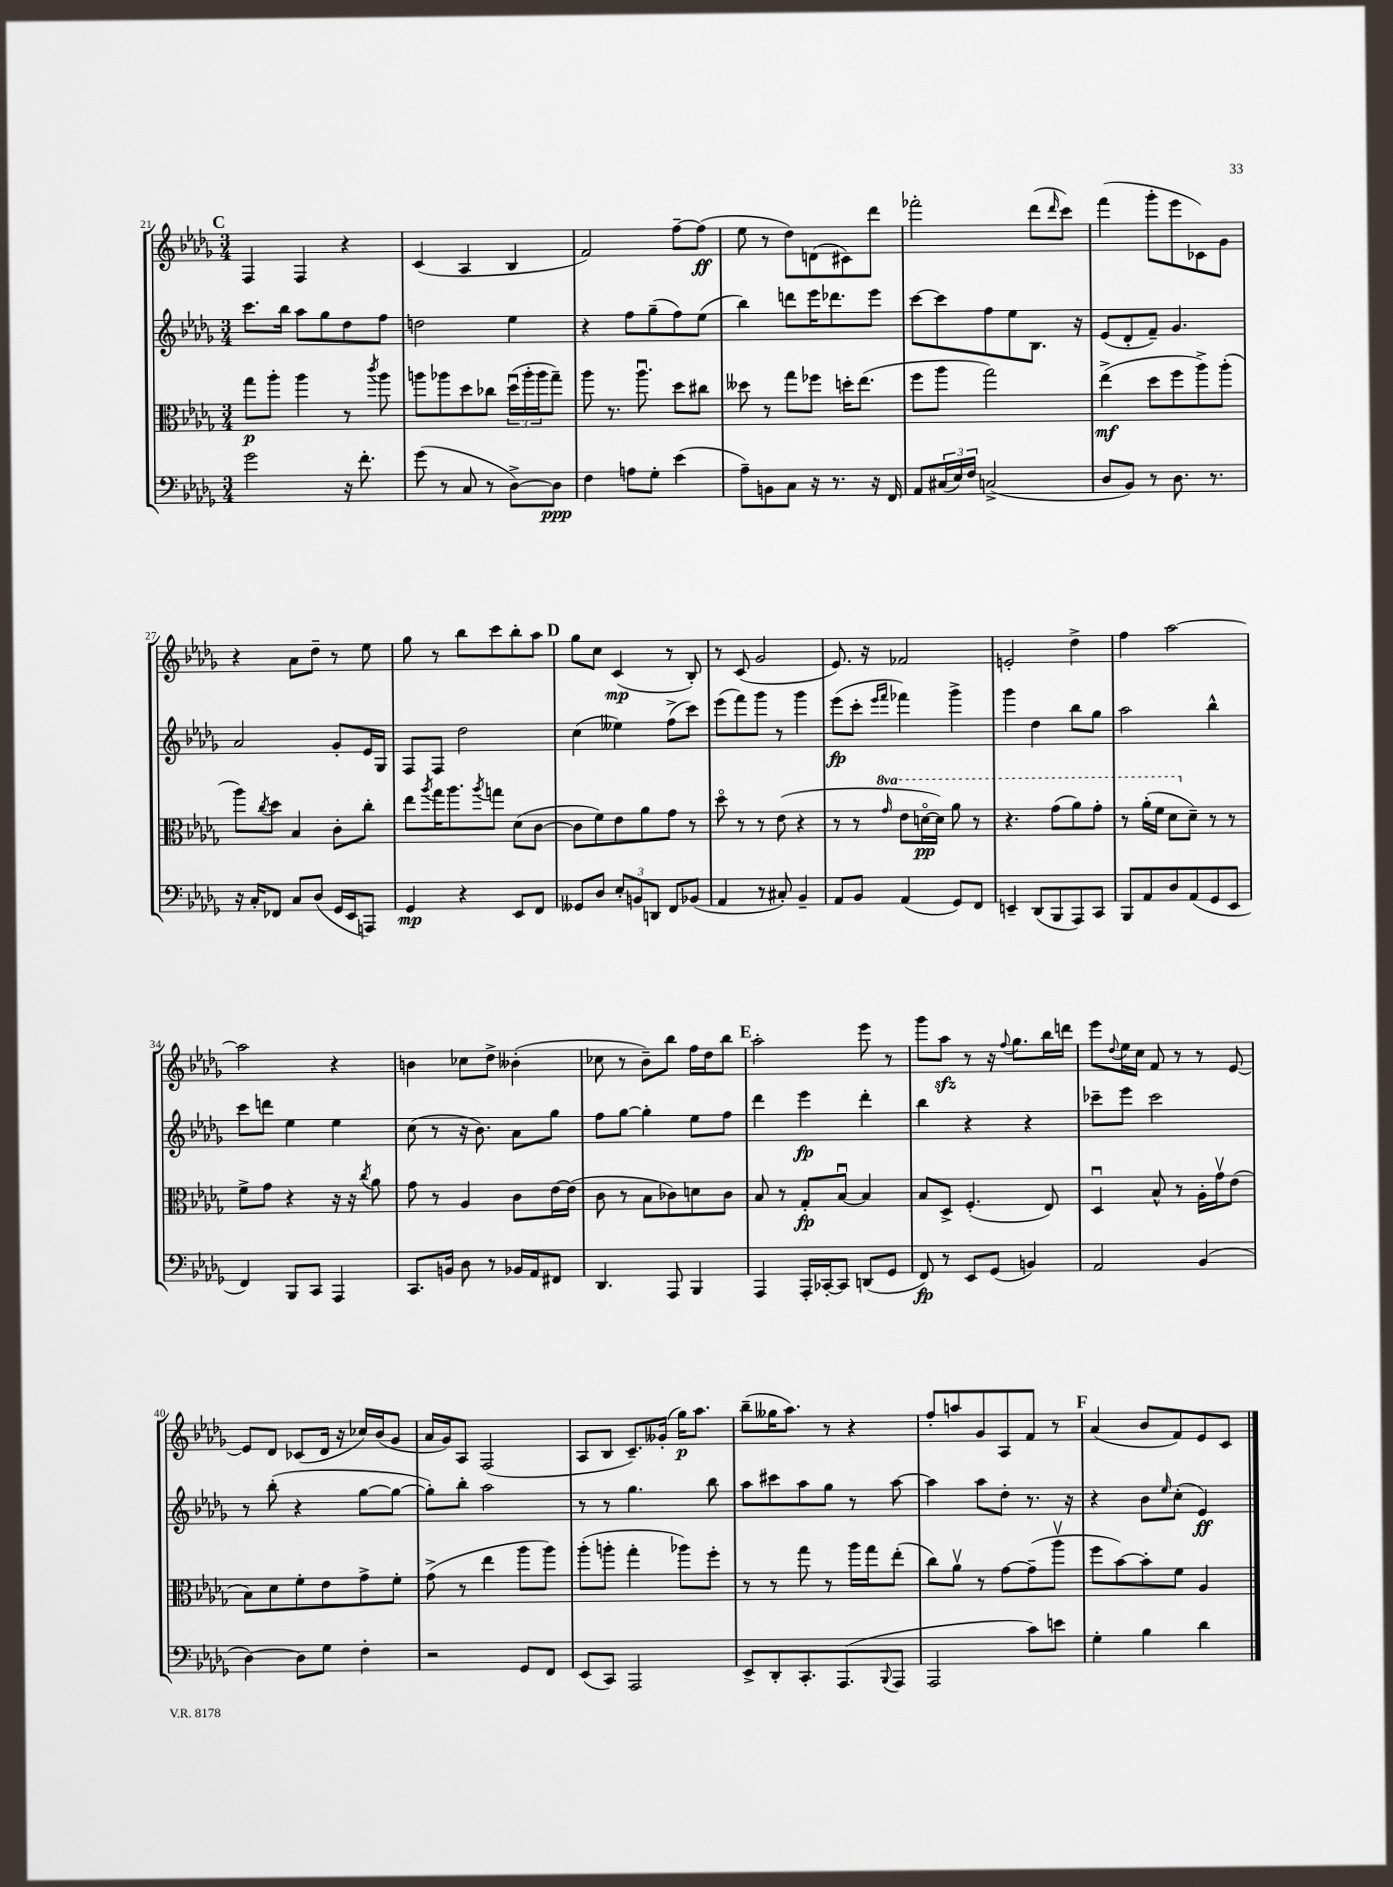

**kern	**kern	**kern	**kern
*staff4	*staff3	*staff2	*staff1
*clefF4	*clefC3	*clefG2	*clefG2
*k[b-e-a-d-g-]	*k[b-e-a-d-g-]	*k[b-e-a-d-g-]	*k[b-e-a-d-g-]
*M3/4	*M3/4	*M3/4	*M3/4
2g-\	8gg-\L	8.ccc\L	4F/
.	8aa-'\J	.	.
.	.	16bb-\Jk	.
.	4aa-\	8aa-\L	4F/
.	.	8gg-\	.
16r	8r	8dd-\	4r
8.f'\	.	.	.
.	8qccc/	.	.
.	8aa-\	8ff\J	.
=	=	=	=
(8g-\	8aa\L	2dd\	(4c/
8r	8aa-\	.	.
8C/	8dd-\	.	4A-/
8r	8cc-\J	.	.
[8D-^\L)	(24dd-u\LL	4ee-\	4B-/
.	24aa-'\	.	.
.	24aa-\J	.	.
8D-\]J	8gg-~\J)	.	.
=	=	=	=
4F\	8aa-\	4r	2f/)
.	8.r	.	.
8A\L	.	8ff\L	.
.	8.aa-u\	.	.
8G-'\J	.	(8gg-~\	.
(4e-\	8dd-\L	8ff\)	[8ff~\L
.	8cc#\J	(8ee-\J	(8ff\]J
=	=	=	=
8A-~\L)	8dd--\	4bb-\)	8ee-\
8BB\	8r	.	8r
8C\J	8gg-\L	8ddd\L	8dd-\L)
16r	8ff-\J	16eee-\K	(8d\
8.r	.	8.ddd-\	.
.	16dd'\LK	.	8c#\)
.	(8.ee-\J	.	.
16r	.	8eee-\J	8ddd-\J
16FF/	.	.	.
=	=	=	=
8AA-/L	8ff\L	[8ccc\L	2fff-'\
(24C#/L	8aa-\J	8ccc\]	.
24E-/)	.	.	.
24F/JJ	.	.	.
(2C^/	2gg-\)	8ff\	.
.	.	8ee-\	.
.	.	8.B-\J	(8ddd-\L
.	.	.	16qqddd-/
.	.	.	8ccc\J)
.	.	16r	.
=	=	=	=
8D-/L	(4ee-^\	(8e-/L	(4fff\
8BB-/J)	.	8d-'/	.
8r	8dd-\L	8f~/J)	8ggg-'\L
8.D-\	8ff\	4.g-/	8eee-\
.	8aa-^\)	.	8c-\)
8.r	.	.	.
.	(8aa-'\J	.	8g-\J
=	=	=	=
16r	8aa-\L)	2a-/	4r
16C'/LK	.	.	.
.	8qcc/	.	.
8FF-/J	8dd-\J	.	.
8C/L	4B-/	.	8a-\L
(8D-/J	.	.	8dd-~\J
16GG-/LL	8c'\L	8g-'/L	8r
16EE-/J	.	.	.
8AAA/J)	8cc'\J	16e-/L	8ee-\
.	.	16G-/JJ	.
=	=	=	=
4GG-/	8ee-\L	8F/L	8gg-\
.	8qaa-/	.	.
.	16gg-\K	8F/J	8r
.	8.aa-\	.	.
4r	.	2dd-\	8bb-\L
.	8qaa-/	.	.
.	8gg\J	.	8ccc\
8EE-/L	(8d-\L	.	8bb-'\
8FF/J	[8c\J	.	8aa-\J
=	=	=	=
8GG--/L	8c\]L	(4cc\	8gg-\L
8D-/J	8f\)	.	8cc\J
12E-'/L	8e-\	4ee--\)	(4c/
12BB/	.	.	.
.	8a-\	.	.
12DD/J	.	.	.
8FF/L	8g-\J	(8ff^\L	8r
(8BB-/J	8r	8ccc\J)	8B-'/)
=	=	=	=
4AA-/	8dd-o\	(8eee-\L	8r
.	8r	8fff\)	(8c/
8r	8r	8ggg-\J	2g-/
8C#'/)	(8e-\	8r	.
4BB-~/	4r	4ggg-\	.
=	=	=	=
8AA-/L	8r	(8eee-\L	8.e-/)
8BB-/J	8r	8ccc'\J	.
.	.	.	16r
.	.	16qqeee-/LL	.
.	16qqgg-/	16qqfff/JJ	.
(4AA-/	8ee-\L	4fff-\)	2f-/
.	[16ddo\L	.	.
.	16dd\]JJ)	.	.
8GG-/L)	8aa-\	4ggg-^\	.
8FF/J	8r	.	.
=	=	=	=
4EE~/	4.r	4ggg-\	2e'/
(8DD-/L	.	4dd-\	.
8BBB-/	(8gg-\L	.	.
8AAA-/)	8aa-\)	8bb-\L	4dd-^\
8CC/J	8gg-'\J	8gg-\J	.
=	=	=	=
8BBB-/L	8r	2aa-\	4ff\
8AA-/	(16aa-'\LL	.	.
.	16ff\JJ	.	.
8D-/	8dd-\L	.	[2aa-\
(8AA-/	8d-~\J)	.	.
8GG-/	8r	4bb-^^\	.
8EE-/J	8r	.	.
=	=	=	=
4FF/)	8f^\L	8ccc\L	2aa-\]
.	8g-\J	8ddd\J	.
8BBB-/L	4r	4ee-\	.
8CC/J	.	.	.
4AAA-/	16r	4ee-\	4r
.	16r	.	.
.	8qcc/	.	.
.	8a-\	.	.
=	=	=	=
8.CC/L	8g-\	(8cc\	4b\
.	8r	8r	.
16BB/Jk	.	.	.
8D-\	4A-/	16r	8cc-\L
.	.	8.b-\)	.
8r	.	.	8dd-^\J
16BB-/LL	8c\L	8a-\L	(4b--'\
16AA-/J	.	.	.
8FF#/J	[16e-\L	8gg-\J	.
.	(16e-\]JJ	.	.
=	=	=	=
4.DD-/	8c\	8ff\L	8cc-\
.	8r	[8gg-\J	8r
.	8B-\L	4gg-'\]	8b-~\L)
8AAA-/	8c-\)	.	8bb-\J
4BBB-/	8d\	8ee-\L	16ff\LL
.	.	.	16dd-\J
.	8c-\J	8ff\J	8bb-\J
=	=	=	=
4AAA-/	8B-/	4ddd-\	2aa-'\
.	8r	.	.
16AAA-'/LL	8G-'/L	4eee-\	.
[16CC-'/J	.	.	.
8CC-/]J	[8B-u/J	.	.
(8DD/L	4B-/]	4ddd-'\	8eee-\
8GG-/J	.	.	8r
=	=	=	=
8FF/)	8B-/L	4bb-\	8ggg-\L
8r	8D-^/J	.	8aa-\J
8EE-/L	(4.F'/	4r	8r
(8GG-/J	.	.	16r
.	.	.	8qqff/
.	.	.	8.gg-\L
4BB/)	.	4r	.
.	8E-/)	.	16bb-\L
.	.	.	16ddd\JJ
=	=	=	=
2AA-/	4D-u/	8ccc-~\L	8eee-\L
.	.	.	8qqdd-/
.	.	8eee-\J	16ee-\L
.	.	.	16cc\JJ
.	8B-^^/	2ccc-\	8f/
.	8r	.	8r
(4BB-/	16A-'\LL	.	8r
.	16g-v\J	.	.
.	(8e-\J	.	[8e-/
=	=	=	=
[4D-\)	8B-\L)	8r	8e-/]L
.	8d-\	(8bb-'\	8d-/J
8D-\]L	8f'\	4r	(8c-/L
8G-\J	8e-\	.	16d-/Jk
.	.	.	16r
4F'\	8g-^\	[8gg-\L	16cc-/LL)
.	.	.	(16b-/J
.	8f'\J	8gg-\_J	8g-/J
=	=	=	=
2r	(8g-^\	8gg-'\]L)	16a-/LL
.	.	.	16g-/J)
.	8r	8bb-'\J	8A-/J
.	4ee-\	2aa-\	(2F/
8GG-/L	8aa-\L	.	.
8FF/J	8aa-\J)	.	.
=	=	=	=
(8EE-/L	(8aa-'\L	8r	8A-/L
8CC/J)	8aa'\J	8r	8B-/J
2AAA-/	4gg-'\	4.gg-\	8.c~/L)
.	.	.	(16g--'/Jk
.	8aa-\L)	.	16gg-\LK)
.	.	.	8.aa-\J
.	8ff'\J	8bb-\	.
=	=	=	=
8EE-^/L	8r	8aa-\L	(8bb-~\L
8DD-'/	8r	8ccc#\	16gg--\K
.	.	.	8.aa-\J)
8.CC'/	8gg-\	8aa-\	.
.	8r	8gg-\J	8r
(8.AAA-/	.	.	.
.	16aa-\LL	8r	4r
.	16gg-\J	.	.
8qqBBB-/	.	.	.
8AAA-/J	(8ee-'\J	[8aa-\	.
=	=	=	=
2AAA-/	8cc\L)	4aa-\]	8ff'/L
.	8a-v\J	.	8aa/
.	8r	8aa-\L	8g-/
.	[8g-\L	8dd-'\J	8A-/
8c\L)	(8g-~\]	8.r	8f/J
8e\J	8aa-v\J	.	8r
.	.	16r	.
=	=	=	=
4G-'\	8ff\L	4r	(4a-/
.	[8b-\)	.	.
4B-\	8b-'\]	8b-\L	8b-/L
.	.	16qqee-/	.
.	8f\J	(8cc'\J	8f/)
4d-\	4A-/	4e-/)	8e-/
.	.	.	8c/J
==	==	==	==
*-	*-	*-	*-
